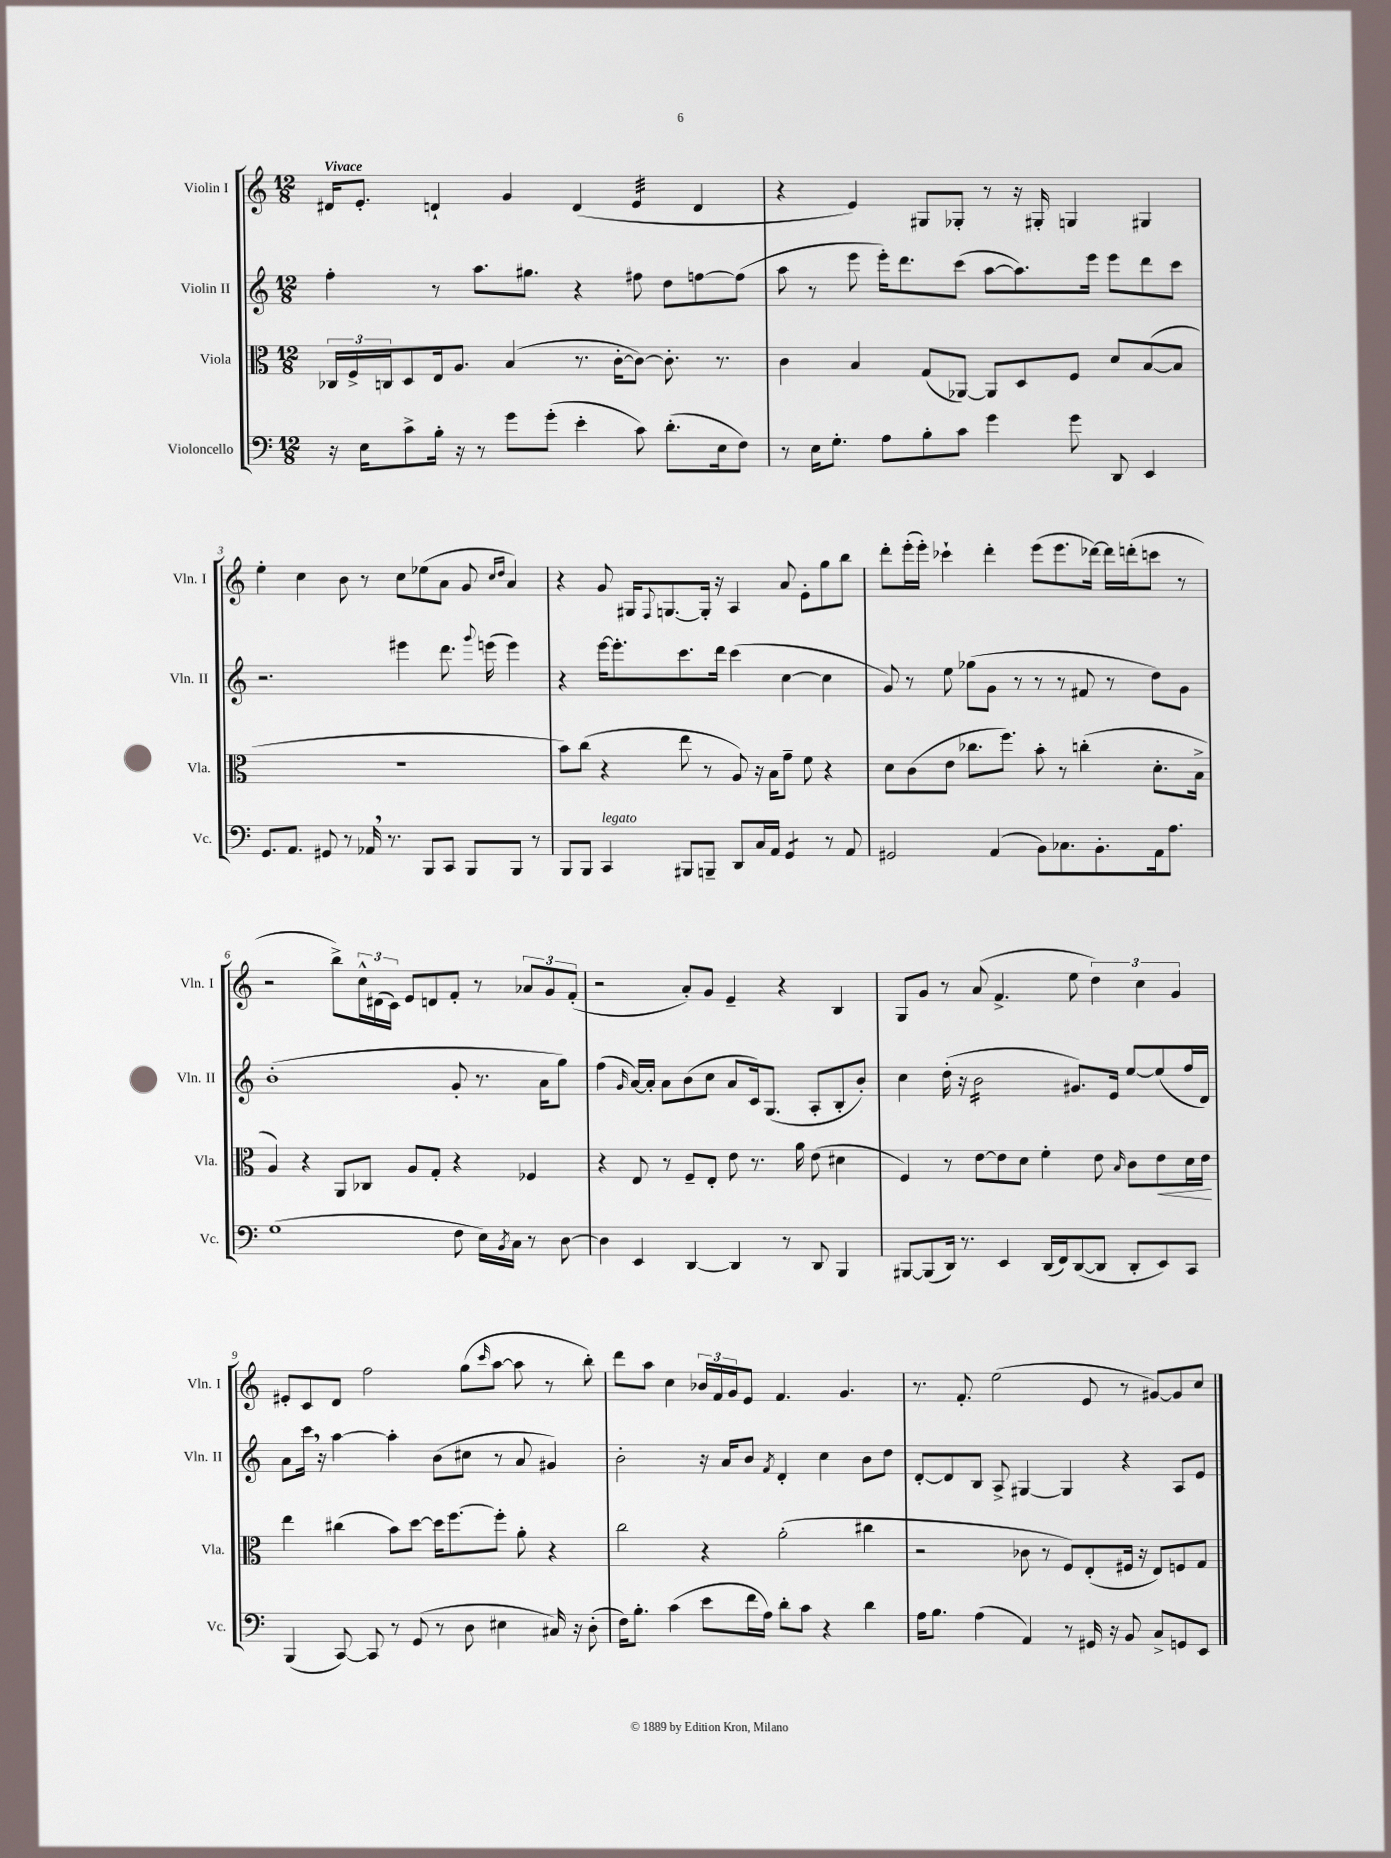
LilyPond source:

<<
\new StaffGroup <<
\new Staff = "s0" \with { instrumentName = "Violin I" shortInstrumentName = "Vln. I" } {
    \clef treble \key c \major \numericTimeSignature \time 12/8 \tempo "Vivace"
    dis'16 e'8.-. d'4-! g'4 d'4( e'4:32 d'4 |
    r4 e'4) gis8 ges8-. r8 r16 gis16-. g4 gis4 |
    e''4-. c''4 b'8 r8 c''8 ees''8( a'8 g'8 \grace { c''16 d''16 } a'4) |
    r4 g'8 gis16 \appoggiatura { f8 } g8.~ g16-. r16 a4 a'8 e'8-. g''8 b''8 |
    d'''8-. e'''16-.( e'''16-.) ces'''4-! d'''4-. e'''8( e'''8. des'''16~) des'''16 d'''16-.( c'''8 r8 |
    r2 b''8->) \tuplet 3/2 { c''16-^ dis'16( c'16) } e'8 d'8 f'8-. r8 \tuplet 3/2 { aes'8 g'8 f'8-.( } |
    r2 a'8-.) g'8 e'4-- r4 b4 |
    g8 g'8 r8 a'8( f'4.-> e''8 \tuplet 3/2 { d''4) c''4 g'4 } |
    eis'8-. c'8 d'8 f''2 g''8( \grace { c'''16 } a''8~ a''8 r8 b''8-.) |
    d'''8 a''8 c''4 \tuplet 3/2 { bes'16 f'16 g'16 } e'8 f'4. g'4. |
    r8. f'8.-. e''2( e'8 r8 gis'8~) gis'8 c''8 \bar "|." |
}
\new Staff = "s1" \with { instrumentName = "Violin II" shortInstrumentName = "Vln. II" } {
    \clef treble \key c \major \numericTimeSignature \time 12/8
    f''4-. r8 a''8. gis''8. r4 fis''8 d''8 f''8~ f''8( |
    a''8 r8 e'''8 e'''16-.) d'''8. c'''8( a''8~ a''8.) e'''16 e'''8 d'''8 c'''8 |
    r2. eis'''4 d'''8. \appoggiatura { g'''8 } e'''16( e'''4) |
    r4 e'''16~ e'''8.-. c'''8. d'''16 c'''4( c''4~ c''4 |
    g'8) r8 e''8 ges''8( g'8 r8 r8 r8 fis'8 r8 d''8) g'8 |
    b'1-.( g'8-. r8. a'16 g''8) |
    f''4( \grace { g'16 } a'16~) a'16-. a'8 b'8( c''8 a'8 c'16) g8.( a8-. b8-. b'8-.) |
    c''4 d''16-.( r16 b'2:16 gis'8.) e'16 e''8~ e''8( f''16 d'16) |
    a'8 c'''16 \breathe r16 a''4~ a''4-. b'8( cis''8 r8 a'8 gis'4) |
    b'2-. r16 a'16 b'8 \acciaccatura { f'8 } d'4-. c''4 b'8 d''8 |
    d'8~-. d'8 b8 a8-> gis4~ gis4 r4 a8 e'8 \bar "|." |
}
\new Staff = "s2" \with { instrumentName = "Viola" shortInstrumentName = "Vla." } {
    \clef alto \key c \major \numericTimeSignature \time 12/8
    \tuplet 3/2 { ces16 f16-> c16 } d8 e16 a8. b4( r8. c'16~-. c'8~) c'8.-. r8. |
    c'4 b4 g8( aes,8~) aes,8 d8 f8 d'8 b8~( b8 |
    R1. |
    b'8) c''8( r4 e''8 r8 a8) r16 b16 g'8-- f'8 r4 |
    d'8 c'8( e'8 ces''8. f''8.) b'8-. r8 c''4-.( d'8.-. b16-> |
    a4) r4 a,8 ces8 a8 g8-. r4 fes4 |
    r4 e8 r8 f8-- e8-. e'8 r8. a'16 e'8( dis'4 |
    f4) r8 e'8~ e'8 d'8 f'4-. e'8 \grace { b16 } c'8 e'8\< d'16 e'16\! |
    e''4 cis''4( b'8) d''8~ d''16 f''8.~ f''8-. a'8-. r4 |
    c''2 r4 a'2-.( cis''4 |
    r2 ces'8 r8 f8) e8-.( fis16 r16 e8) f8 g8 \bar "|." |
}
\new Staff = "s3" \with { instrumentName = "Violoncello" shortInstrumentName = "Vc." } {
    \clef bass \key c \major \numericTimeSignature \time 12/8
    r16 e16 c'8-> b16-. r16 r8 g'8 g'8-.( e'4-. c'8) d'8.-.( e16 f8) |
    r8 e16 g8.-. a8 b8-. c'8 g'4 g'8 d,8 e,4 |
    g,8. a,8. gis,8 r8 aes,16 \breathe r8. b,,8 c,8 b,,8 b,,8 r8 |
    b,,8 b,,8 c,4^\markup { \italic "legato" } bis,,8 b,,8-- d,8 c16 a,16 g,4:8 r8 a,8 |
    gis,2 a,4( b,8) ces8. b,8.-. a,16 a8. |
    g1( f8 e16) \acciaccatura { b,8 } c16 r8 d8~ |
    d4 e,4 d,4~ d,4 r8 d,8 b,,4 |
    bis,,8~ bis,,8( d,16) r8. e,4 d,16( f,16) d,8~( d,8 d,8-. e,8) c,8 |
    b,,4( c,8~) c,8 r8 g,8( r8 d8 eis4 cis16) r16 d8-.( |
    f16) b8.-. c'4( e'8 f'16 a16) d'8-. c'8 r4 d'4 |
    a16 b8. a4( a,4) r8 gis,16 r16 b,8 c8-> g,8 e,8 \bar "|." |
}
>>
>>
